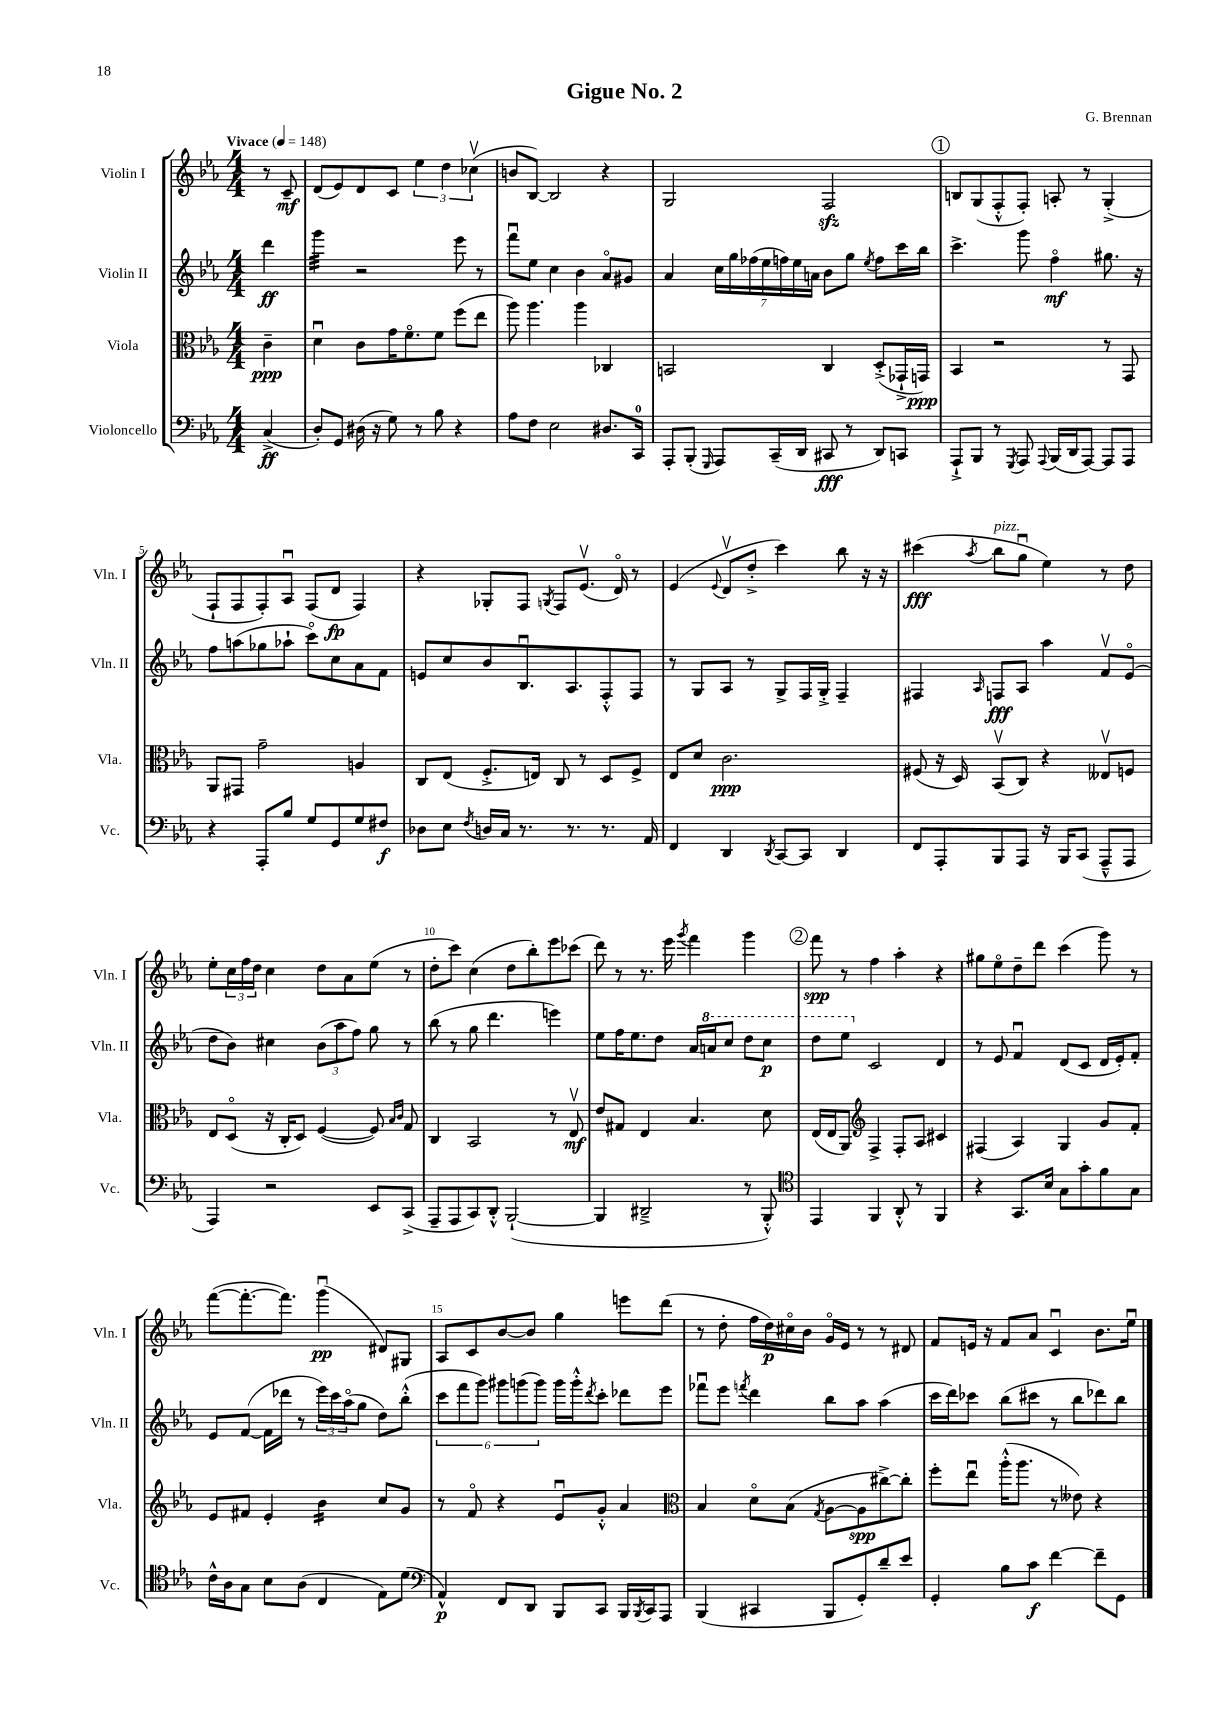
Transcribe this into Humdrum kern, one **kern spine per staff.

**kern	**dynam	**kern	**dynam	**kern	**dynam	**kern	**dynam
*part4	*part4	*part3	*part3	*part2	*part2	*part1	*part1
*staff4	*staff4	*staff3	*staff3	*staff2	*staff2	*staff1	*staff1
*I"Violoncello	*	*I"Viola	*	*I"Violin II	*	*I"Violin I	*
*I'Vc.	*	*I'Vla.	*	*I'Vln. II	*	*I'Vln. I	*
*clefF4	*	*clefC3	*	*clefG2	*	*clefG2	*
*k[b-e-a-]	*	*k[b-e-a-]	*	*k[b-e-a-]	*	*k[b-e-a-]	*
*M4/4	*	*M4/4	*	*M4/4	*	*M4/4	*
*MM148	*	*MM148	*	*MM148	*	*MM148	*
=	=	=	=	=	=	=	=
!	!	!	!	!	!	!LO:TX:a:B:t=Vivace	!
(4C^/	ff	4c~\	ppp	4ddd\	ff	8r	.
.	.	.	.	.	.	8c~/	mf
=1	=1	=1	=1	=1	=1	=1	=1
*	*	*	*	*tremolo	*	*	*
8D'/L)	.	4du\	.	32ggg\LLL	.	(8d/L	.
.	.	.	.	32ggg\	.	.	.
.	.	.	.	32ggg\	.	.	.
.	.	.	.	32ggg\	.	.	.
8GG/J	.	.	.	32ggg\	.	8e-/)	.
.	.	.	.	32ggg\	.	.	.
.	.	.	.	32ggg\	.	.	.
.	.	.	.	32ggg\JJJ	.	.	.
*	*	*	*	*Xtremolo	*	*	*
(16D#X\	.	8c\L	.	2r	.	8d/	.
16r	.	.	.	.	.	.	.
8G\)	.	16g\K	.	.	.	8c/J	.
.	.	8.f\	.	.	.	.	.
8r	.	.	.	.	.	6ee-\	.
8B-\	.	8f\J	.	.	.	.	.
.	.	.	.	.	.	6dd\	.
4r	.	(8ff\L	.	8eee-\	.	.	.
.	.	.	.	.	.	(6cc-Xv\	.
.	.	8ee-\J	.	8r	.	.	.
=2	=2	=2	=2	=2	=2	=2	=2
8A-\L	.	8aa-\)	.	8fffu\L	.	8bn/L	.
8F\J	.	4.aa-\	.	8ee-\J	.	[8B-/J)	.
2E-\	.	.	.	4cc\	.	2B-/]	.
.	.	4aa-\	.	4b-\	.	.	.
8.D#X/L	.	4C-X/	.	8a-/L	.	4r	.
.	.	.	.	8g#X/J	.	.	.
16CC/Jk	.	.	.	.	.	.	.
=3	=3	=3	=3	=3	=3	=3	=3
8AAA-'/L	.	2BBn/	.	4a-/	.	2G/	.
(8BBB-'/J	.	.	.	.	.	.	.
16qqGGG/	.	.	.	.	.	.	.
8AAA-/L)	.	.	.	28cc\LL	.	.	.
.	.	.	.	28gg\	.	.	.
.	.	.	.	(28ff-X\	.	.	.
.	.	.	.	28ee-\	.	.	.
(16CC~/L	.	.	.	.	.	.	.
.	.	.	.	28ffn\)	.	.	.
.	.	.	.	28ee-\	.	.	.
16DD/JJ	.	.	.	.	.	.	.
.	.	.	.	28an\JJ	.	.	.
8CC#X/	fff	4C/	.	8b-\L	.	2Fzz/	.
8r	.	.	.	8gg\J	.	.	.
.	.	.	.	8qee-/	.	.	.
8DD/L)	.	(8D'^/L	.	8ff\L	.	.	.
8CCn/J	.	16GG-X`^/L	.	16ccc\L	.	.	.
.	.	16GGn/JJ)	ppp	16bb-\JJ	.	.	.
!!LO:REH:place=s1:t=1
=4	=4	=4	=4	=4	=4	=4	=4
8AAA-`^/L	.	4BB-/	.	4.ccc^\	.	8Bn/L	.
8BBB-/J	.	.	.	.	.	(8G/	.
8r	.	2r	.	.	.	8F'^^/	.
8qGGG/	.	.	.	.	.	.	.
8AAA-/	.	.	.	8ggg\	.	8F'/J)	.
8qqAAA-/	.	.	.	.	.	.	.
(16BBB-/LL	.	.	.	4ff\	mf	8An'/	.
16DD/J	.	.	.	.	.	.	.
[8AAA-/J)	.	.	.	.	.	8r	.
8AAA-/L]	.	8r	.	8.gg#X\	.	(4G'^/	.
8AAA-/J	.	8GG/	.	.	.	.	.
.	.	.	.	16r	.	.	.
!!LO:LB:g=z
=5	=5	=5	=5	=5	=5	=5	=5
4r	.	8AA-/L	.	8ff\L	.	8F`/L	.
.	.	8GG#X/J	.	(8aan\	.	8F/	.
8AAA-'/L	.	2g~\	.	8gg-X\	.	8F'/)	.
8B-/J	.	.	.	8aa-X`\J	.	8A-u/J	.
8G/L	.	.	.	8ccc\L)	.	(8F/L	.
8GG/	.	.	.	8cc\	.	8d/J	fp
8G/	.	4An/	.	8a-\	.	4F/)	.
8F#X/J	f	.	.	8f\J	.	.	.
=6	=6	=6	=6	=6	=6	=6	=6
8D-X\L	.	8C/L	.	8en/L	.	4r	.
8E-\J	.	(8E-/J	.	8cc/	.	.	.
8qF/	.	.	.	.	.	.	.
16Dn/LL	.	8.F'^/L	.	8b-/	.	8G-X'/L	.
16C/JJ	.	.	.	.	.	.	.
8.r	.	.	.	8.B-u/	.	8F/J	.
.	.	16En/Jk)	.	.	.	.	.
.	.	.	.	.	.	8qGn/	.
.	.	8C/	.	.	.	8F/L	.
8.r	.	.	.	8.A-/	.	.	.
.	.	8r	.	.	.	(8.e-v/J	.
8.r	.	8D/L	.	8F'^^/	.	.	.
.	.	.	.	.	.	16d/)	.
.	.	8F^/J	.	8F/J	.	8r	.
16AA-/	.	.	.	.	.	.	.
=7	=7	=7	=7	=7	=7	=7	=7
4FF/	.	8E-/L	.	8r	.	(4e-/	.
.	.	8d/J	.	8G/L	.	.	.
.	.	.	.	.	.	8qqe-/	.
4DD/	.	2.c\	ppp	8A-/J	.	8dv/L	.
.	.	.	.	8r	.	8dd'^/J	.
8qDD/	.	.	.	.	.	.	.
[8CC/L	.	.	.	8G^/L	.	4ccc\)	.
8CC/J]	.	.	.	16F/L	.	.	.
.	.	.	.	16G'^/JJ	.	.	.
4DD/	.	.	.	4F~/	.	8bb-\	.
.	.	.	.	.	.	16r	.
.	.	.	.	.	.	16r	.
=8	=8	=8	=8	=8	=8	=8	=8
8FF/L	.	(8F#X/	.	4F#X/	.	(4ccc#X\	fff
8AAA-'/	.	16r	.	.	.	.	.
.	.	16D/)	.	.	.	.	.
.	.	.	.	16qqA-/	.	8qaa-/	.
!	!	!	!	!	!	!LO:TX:a:i:t=pizz.	!
8BBB-/	.	(8BB-v/L	.	8Fn/L	fff	8bb-\L	.
8AAA-/J	.	8C/J)	.	8A-/J	.	8ggu\J	.
16r	.	4r	.	4aa-\	.	4ee-\)	.
16BBB-/KL	.	.	.	.	.	.	.
(8CC/J	.	.	.	.	.	.	.
8AAA-~^^/L	.	8E--Xv/L	.	8fv/L	.	8r	.
8AAA-/J	.	8Fn/J	.	(8e-/J	.	8dd\	.
!!LO:LB:g=z
=9	=9	=9	=9	=9	=9	=9	=9
4AAA-/)	.	8E-/L	.	8dd\L	.	8ee-'\L	.
.	.	(8D/J	.	8b-\J)	.	24cc\L	.
.	.	.	.	.	.	24ff\	.
.	.	.	.	.	.	24dd\JJ	.
2r	.	16r	.	4cc#X\	.	4cc\	.
.	.	16C'/KL	.	.	.	.	.
.	.	8D/J)	.	.	.	.	.
.	.	([4F/	.	(12b-\L	.	8dd\L	.
.	.	.	.	12aa-\	.	.	.
.	.	.	.	.	.	8a-\	.
.	.	.	.	12ff\J)	.	.	.
8EE-/L	.	8F/])	.	8gg\	.	(8ee-\J	.
.	.	16qqB-/LL	.	.	.	.	.
.	.	16qqc/JJ	.	.	.	.	.
(8CC^/J	.	8G/	.	8r	.	8r	.
=10	=10	=10	=10	=10	=10	=10	=10
8AAA-~/L	.	4C/	.	(8bb-\	.	8dd'\L	.
8AAA-/	.	.	.	8r	.	8ccc\J)	.
8CC/)	.	2BB-/	.	8gg\	.	(4cc\	.
8DD'^^/J	.	.	.	4.ddd\	.	.	.
([2BBB-`/	.	.	.	.	.	8dd\L	.
.	.	.	.	.	.	8bb-'\)	.
.	.	8r	.	4eeen\)	.	8eee-\	.
.	.	8E-v/	mf	.	.	(8ccc-X\J	.
=11	=11	=11	=11	=11	=11	=11	=11
4BBB-/]	.	8e-/L	.	8ee-\L	.	8ddd\)	.
.	.	8G#X/J	.	16ff\K	.	8r	.
.	.	.	.	8.ee-\	.	.	.
2DD#X~^/	.	4E-/	.	.	.	8.r	.
.	.	.	.	8dd\J	.	.	.
.	.	.	.	.	.	16eee-\	.
.	.	.	.	.	.	8qggg/	.
.	.	4.B-/	.	16a-/LL	.	4fff\	.
*	*	*	*	*8va	*	*	*
.	.	.	.	16aan/J	.	.	.
.	.	.	.	8ccc/J	.	.	.
8r	.	.	.	8ddd\L	.	4ggg\	.
8BBB-'^^/)	.	8d\	.	8ccc\J	p	.	.
!!LO:REH:place=s1:t=2
=12	=12	=12	=12	=12	=12	=12	=12
*clefC4	*	*	*	*	*	*	*
4EE-/	.	(16E-/LL	.	8ddd\L	.	8fff\	spp
.	.	16E-/J	.	.	.	.	.
.	.	8AA-/J)	.	8eee-\J	.	8r	.
*	*	*clefG2	*	*	*	*	*
*	*	*	*	*X8va	*	*	*
4FF/	.	4F^/	.	2c/	.	4ff\	.
8AA-'^^/	.	8F'/L	.	.	.	4aa-'\	.
8r	.	8A-/J	.	.	.	.	.
4FF/	.	4c#X/	.	4d/	.	4r	.
=13	=13	=13	=13	=13	=13	=13	=13
4r	.	(4F#X/	.	8r	.	8gg#X\L	.
.	.	.	.	8e-/	.	8ee-\	.
8.GG/L	.	4A-/)	.	4fu/	.	8dd~\	.
.	.	.	.	.	.	8ddd\J	.
16B-/Jk	.	.	.	.	.	.	.
8G\L	.	4G/	.	(8d/L	.	(4ccc\	.
8g'\	.	.	.	8c/J	.	.	.
8f\	.	8g/L	.	16d/LL	.	8ggg\)	.
.	.	.	.	16e-'/J)	.	.	.
8G\J	.	8f'/J	.	8f'/J	.	8r	.
!!LO:LB:g=z
=14	=14	=14	=14	=14	=14	=14	=14
16c^^\LL	.	8e-/L	.	8e-/L	.	([8fff\L	.
16A-\J	.	.	.	.	.	.	.
8G\J	.	8f#X/J	.	([8f/J	.	8.fff'\_	.
8B-\L	.	4e-'/	.	16f\LL]	.	.	.
.	.	.	.	16ddd-X\JJ	.	8.fff\J])	.
(8A-\J	.	.	.	8r	.	.	.
*	*	*tremolo	*	*	*	*	*
4C/	.	16b-\LL	.	24eee-\LL)	.	(4gggu\	pp
.	.	.	.	24ccc\	.	.	.
.	.	16b-\	.	.	.	.	.
.	.	.	.	(24aa-\J	.	.	.
.	.	16b-\	.	8gg\J	.	.	.
.	.	16b-\JJ	.	.	.	.	.
*	*	*Xtremolo	*	*	*	*	*
8E-\L)	.	8cc/L	.	8dd\L)	.	8d#X/L)	.
(8d\J	.	8g/J	.	(8bb-'^^\J	.	8G#X/J	.
=15	=15	=15	=15	=15	=15	=15	=15
*clefF4	*	*	*	*	*	*	*
4AA-^^/)	p	8r	.	12ccc\L	.	8A-/L	.
.	.	.	.	12fff\	.	.	.
.	.	8f/	.	.	.	8c/	.
.	.	.	.	12ggg\J)	.	.	.
8FF/L	.	4r	.	12ggg#X\L	.	[8b-/	.
.	.	.	.	(12gggn\	.	.	.
8DD/J	.	.	.	.	.	8b-/J]	.
.	.	.	.	12ggg\J)	.	.	.
8BBB-/L	.	8e-u/L	.	16ggg\LL	.	4gg\	.
.	.	.	.	16ggg'^^\J	.	.	.
.	.	.	.	8qddd/	.	.	.
8CC/J	.	8g'^^/J	.	8ccc'\J	.	.	.
16BBB-/LL	.	4a-/	.	8ddd-X\L	.	8eeen\L	.
8qBBB-/	.	.	.	.	.	.	.
16CC/J	.	.	.	.	.	.	.
8AAA-/J	.	.	.	8eee-\J	.	(8ddd\J	.
=16	=16	=16	=16	=16	=16	=16	=16
*	*	*clefC3	*	*	*	*	*
(4BBB-/	.	4B-/	.	8fff-Xu\L	.	8r	.
.	.	.	.	8eee-\J	.	8dd'\	.
.	.	.	.	8qfffn/	.	.	.
4CC#X/	.	8d\L	.	4ddd\	.	16ff\LL	.
.	.	.	.	.	.	16dd\)	p
.	.	(8B-\J	.	.	.	16cc#X\	.
.	.	.	.	.	.	16b-\JJ	.
.	.	8qG/	.	.	.	.	.
8BBB-/L	.	[8A-\L	.	8bb-\L	.	16g/LL	.
.	.	.	.	.	.	16e-/JJ	.
8GG'/)	.	8A-\]	spp	8aa-\J	.	8r	.
8d~/	.	[8cc#X^\)	.	(4aa-\	.	8r	.
8e-/J	.	8cc#'\J]	.	.	.	8d#X/	.
=17	=17	=17	=17	=17	=17	=17	=17
4GG'/	.	8ff'\L	.	16ccc\LL	.	8f/L	.
.	.	.	.	16ddd\J)	.	.	.
.	.	8ee-u\J	.	8ccc-X\J	.	16en/Jk	.
.	.	.	.	.	.	16r	.
8B-\L	.	(16aa-'^^\KL	.	(8bb-\L	.	8f/L	.
.	.	8.aa-\J	.	.	.	.	.
8c\J	f	.	.	8ccc#X\J	.	8a-/J	.
[4f\	.	8r	.	8r	.	4cu/	.
.	.	8e--X\)	.	8bb-\L	.	.	.
8f~\L]	.	4r	.	8ddd-X\)	.	8.b-\L	.
8GG\J	.	.	.	8bb-\J	.	.	.
.	.	.	.	.	.	16ee-u\Jk	.
==	==	==	==	==	==	==	==
*-	*-	*-	*-	*-	*-	*-	*-
